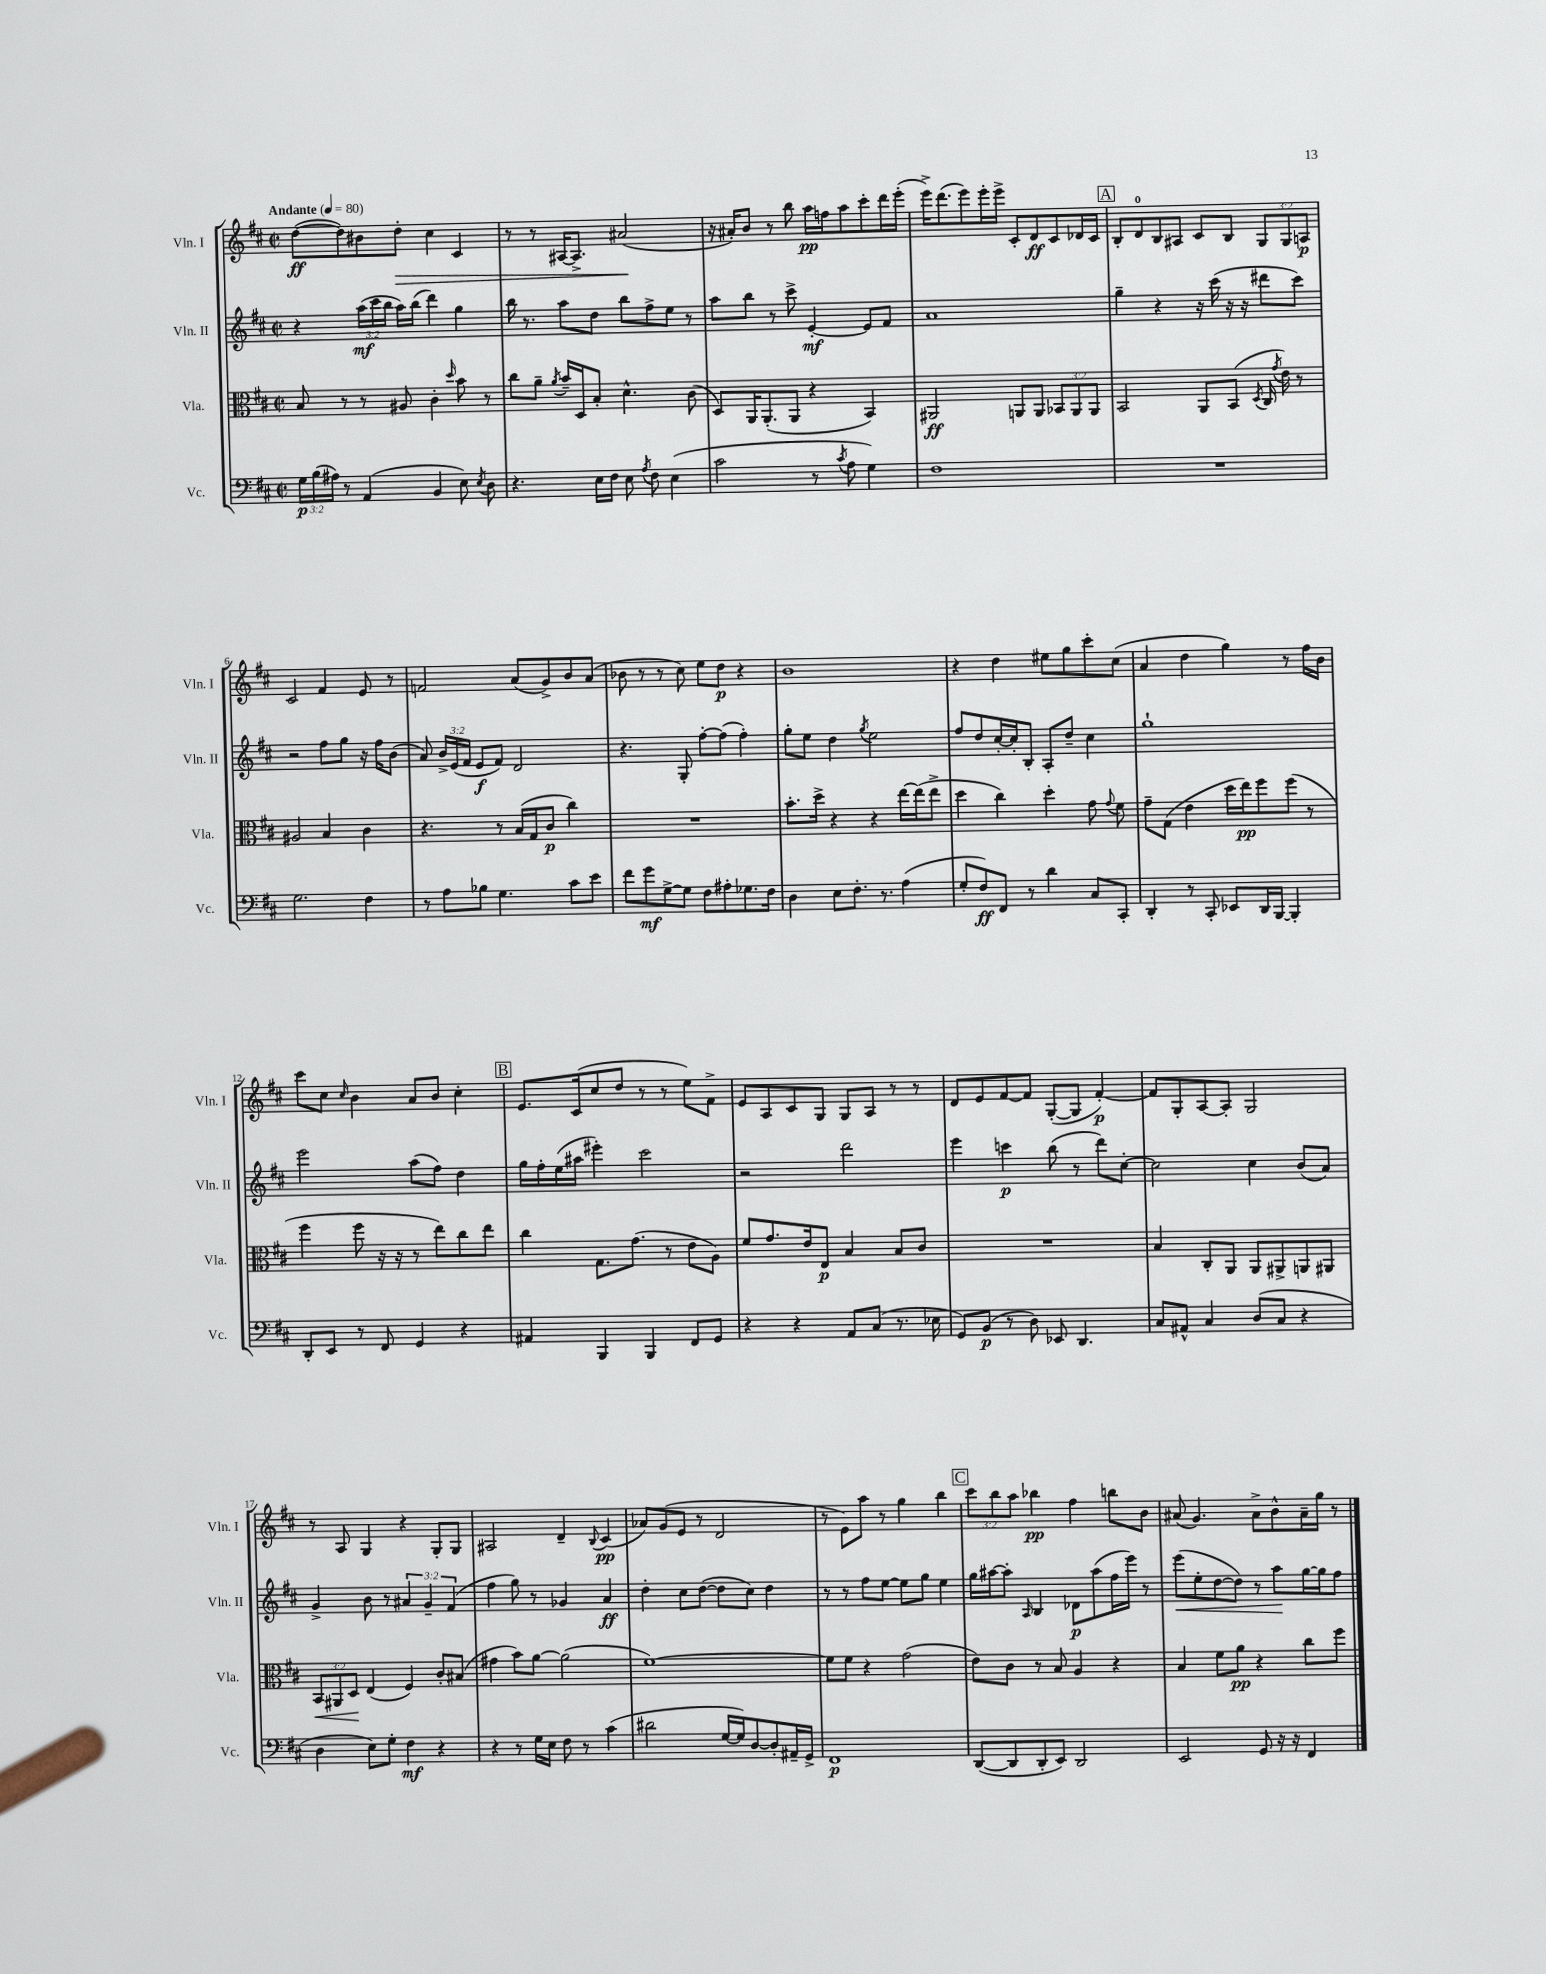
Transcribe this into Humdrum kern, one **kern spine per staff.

**kern	**kern	**kern	**kern
*staff4	*staff3	*staff2	*staff1
*clefF4	*clefC3	*clefG2	*clefG2
*k[f#c#]	*k[f#c#]	*k[f#c#]	*k[f#c#]
*M2/2	*M2/2	*M2/2	*M2/2
*met(c|)	*met(c|)	*met(c|)	*met(c|)
*MM80	*MM80	*MM80	*MM80
24G	8B	4r	([8dd
(24B	.	.	.
24A#)	.	.	.
8r	8r	.	8dd])
(4AA	8r	(24aa	8b#
.	.	24ccc#	.
.	.	24bb	.
.	8A#	16aa)	8dd'
.	.	(16bb	.
4BB	4c#'	4ddd)	4cc#
.	16qqdd	.	.
8E)	8b	4gg	4c#
8qE	.	.	.
8D	8r	.	.
=	=	=	=
4.r	8cc#	16bb	8r
.	.	8.r	.
.	8a~	.	8r
.	8qa	.	.
.	16b~	8aa	[16A#
.	16D	.	8.A#^]
16E	8B'	8dd	.
16F#	.	.	.
8E	4.d^^	8bb	(2a#
8qA	.	.	.
8F#	.	8ff#^	.
(4E	.	8ee	.
.	(8c#	8r	.
=	=	=	=
2c#	8D)	8aa	16r
.	.	.	16a#')
.	16AA	8bb	8b
.	(8.AA'	.	.
.	.	8r	8r
.	8AA	8ccc#^	8bb
8r	4r	[4e'	16aa
.	.	.	16ff
8qc#	.	.	.
8A	.	.	8aa
4G)	4BB)	8e]	8ccc#'
.	.	8f#	16ddd
.	.	.	(16eee'
=	=	=	=
1F#	2AA#	1a	16eee^)
.	.	.	(8.ddd
.	.	.	8eee)
.	.	.	16eee'
.	.	.	16eee^
.	8AA	.	8c#'
.	8AA	.	8d
.	12BB-	.	8c#
.	12AA	.	.
.	.	.	16d-
.	12AA	.	.
.	.	.	16c#
=	=	=	=
1r	2BB	4gg~	8B'
.	.	.	8d
.	.	4r	8B
.	.	.	8A#
.	8AA	16r	8c#
.	.	(16ccc#	.
.	(8BB	16r	8B
.	.	16r	.
.	8qD	.	.
.	16C#	8ddd#	12G
.	8qg	.	.
.	16e)	.	.
.	.	.	12G
.	8r	8ccc#)	.
.	.	.	12A
=	=	=	=
2.G	2A#	2r	2c#
.	4B	8ff#	4f#
.	.	8gg	.
4F#	4c#	16r	8e
.	.	16ff#	.
.	.	(8b	8r
=	=	=	=
8r	4.r	8a)	2f
8A	.	24b^	.
.	.	(24e	.
.	.	24f#	.
8B-	.	8e	.
4.G	8r	8f#)	.
.	(16B	2d	(8a
.	16G	.	.
.	8c#	.	8g^)
8c#	4cc#)	.	8b
8e	.	.	(8a
=	=	=	=
8f#	1r	4.r	8b-
8g	.	.	8r
[8G^	.	.	8r
8G]	.	8G'	8cc#)
8F#	.	[8ff#'	8ee
8A#'	.	(8ff#]	8dd
8.G-	.	4ff#')	4r
16F#	.	.	.
=	=	=	=
4D	8.b'	8gg'	1b
.	.	8ee	.
.	16dd^	.	.
8E	4r	4dd	.
8.F#'	.	.	.
.	.	8qgg	.
.	4r	2ee	.
8.r	.	.	.
(4A	[16ee	.	.
.	(16ee]	.	.
.	8ee^	.	.
=	=	=	=
8G'	4dd	8ff#	4r
8F#)	.	8dd	.
8FF#	4cc#)	[16cc#'	4dd
.	.	16cc#']	.
8r	.	8B'	.
4d	4dd'	8A'	8ee#
.	.	8dd~	8gg
8C#	8g	4cc#	8ccc#'
.	8qqg	.	.
8CC#'	8f#	.	(8cc#
=	=	=	=
4DD'	8g~	1gg`	4a
.	(8G	.	.
8r	4e	.	4dd
8CC#'	.	.	.
8EE-	16dd	.	4gg)
.	16ee)	.	.
16DD	8ff#	.	.
[16BBB	.	.	.
4BBB']	(8ff#	.	8r
.	8r	.	16ff#
.	.	.	16b
=	=	=	=
8DD'	4ff#	2eee	8ccc#
8EE	.	.	8cc#
.	.	.	16qqcc#
8r	8ff#	.	4b
8FF#	16r	.	.
.	16r	.	.
4GG	8r	(8aa	8a
.	8ee)	8ff#)	8b
4r	8cc#	4dd	4cc#'
.	8ee	.	.
=	=	=	=
4AA#	4cc#	16gg	8.e
.	.	16ff#'	.
.	.	(16ee	.
.	.	16aa#	(16c#
4BBB	8.G	4eee#')	8cc#
.	.	.	8dd
.	(8.g	.	.
4BBB	.	2ccc#	8r
.	8r	.	8r
8FF#	8e	.	8ee)
8GG	8A)	.	8f#^
=	=	=	=
4r	8f#	2r	8e
.	8.g	.	8A
4r	.	.	8c#
.	16e	.	.
.	8E	.	8G
8AA	4B	2ddd	8G
(8C#	.	.	8A
8.r	8B	.	8r
.	8c#	.	8r
16E-	.	.	.
=	=	=	=
8GG)	1r	4eee	8d
(8BB	.	.	8e
8r	.	4ccc	[8f#
8D)	.	.	8f#]
8EE-	.	(8bb	([8G'
4.DD	.	8r	8G]
.	.	8ddd)	[4f#')
.	.	[8cc#'	.
=	=	=	=
8C#	4B	2cc#]	8f#]
8AA#^^	.	.	8G'
4C#	8C#'	.	[8A
.	8AA	.	8A']
(8D	8AA	4cc#	2G
8C#	8AA#^	.	.
4r	8AA	(8b	.
.	8AA#	8a)	.
=	=	=	=
4D	12BB	4g^	8r
.	12AA#	.	.
.	.	.	8A
.	12D	.	.
8E)	(4E	8b	4G
8G'	.	8r	.
4F#	4F#)	6a#	4r
.	.	6g~	.
4r	8c#'	.	8G'
.	.	(6f#	.
.	(8B#	.	8G
=	=	=	=
4r	4g#	4ff#	2A#
8r	8b)	8gg)	.
16G	[8a	8r	.
16E	.	.	.
8F#	(2a]	4g-	4d~
8r	.	.	.
.	.	.	8qqB
(4c#	.	4a	(4c#
=	=	=	=
2d#	[1f#)	4dd'	8a-)
.	.	.	(8g
.	.	8cc#	8e
.	.	([8dd	8r
[16G	.	8dd]	2d
16G])	.	.	.
[8D	.	8cc#)	.
8D']	.	4dd	.
16AA#~	.	.	.
16GG^	.	.	.
=	=	=	=
1FF#	8f#]	8r	8r
.	8f#	8r	8e)
.	4r	8ff#	8aa
.	.	[8ee	8r
.	(2g	8ee]	4gg
.	.	8gg	.
.	.	4ee	4bb
=	=	=	=
([8DD	8e)	16gg	12ccc#
.	.	[16aa#	.
.	.	.	12bb
8DD]	8c#	8aa#']	.
.	.	.	12aa
.	.	16qqA	.
8DD'	8r	4B	4bb-
8EE)	8B	.	.
2DD	4A	8d-	4ff#
.	.	(8aa#	.
.	4r	16ff#	8bb
.	.	16eee)	.
.	.	8r	8b
=	=	=	=
2EE	4B	(8eee	(8a#
.	.	8ee'	4.g)
.	8f#	[8dd	.
.	8a	8dd])	.
8GG	4r	8r	8a#^
16r	.	8aa	8b^^
16r	.	.	.
4FF#	8cc#	[16gg	16a#~
.	.	16gg]	16gg
.	8ff#	8ff#	8r
==	==	==	==
*-	*-	*-	*-
